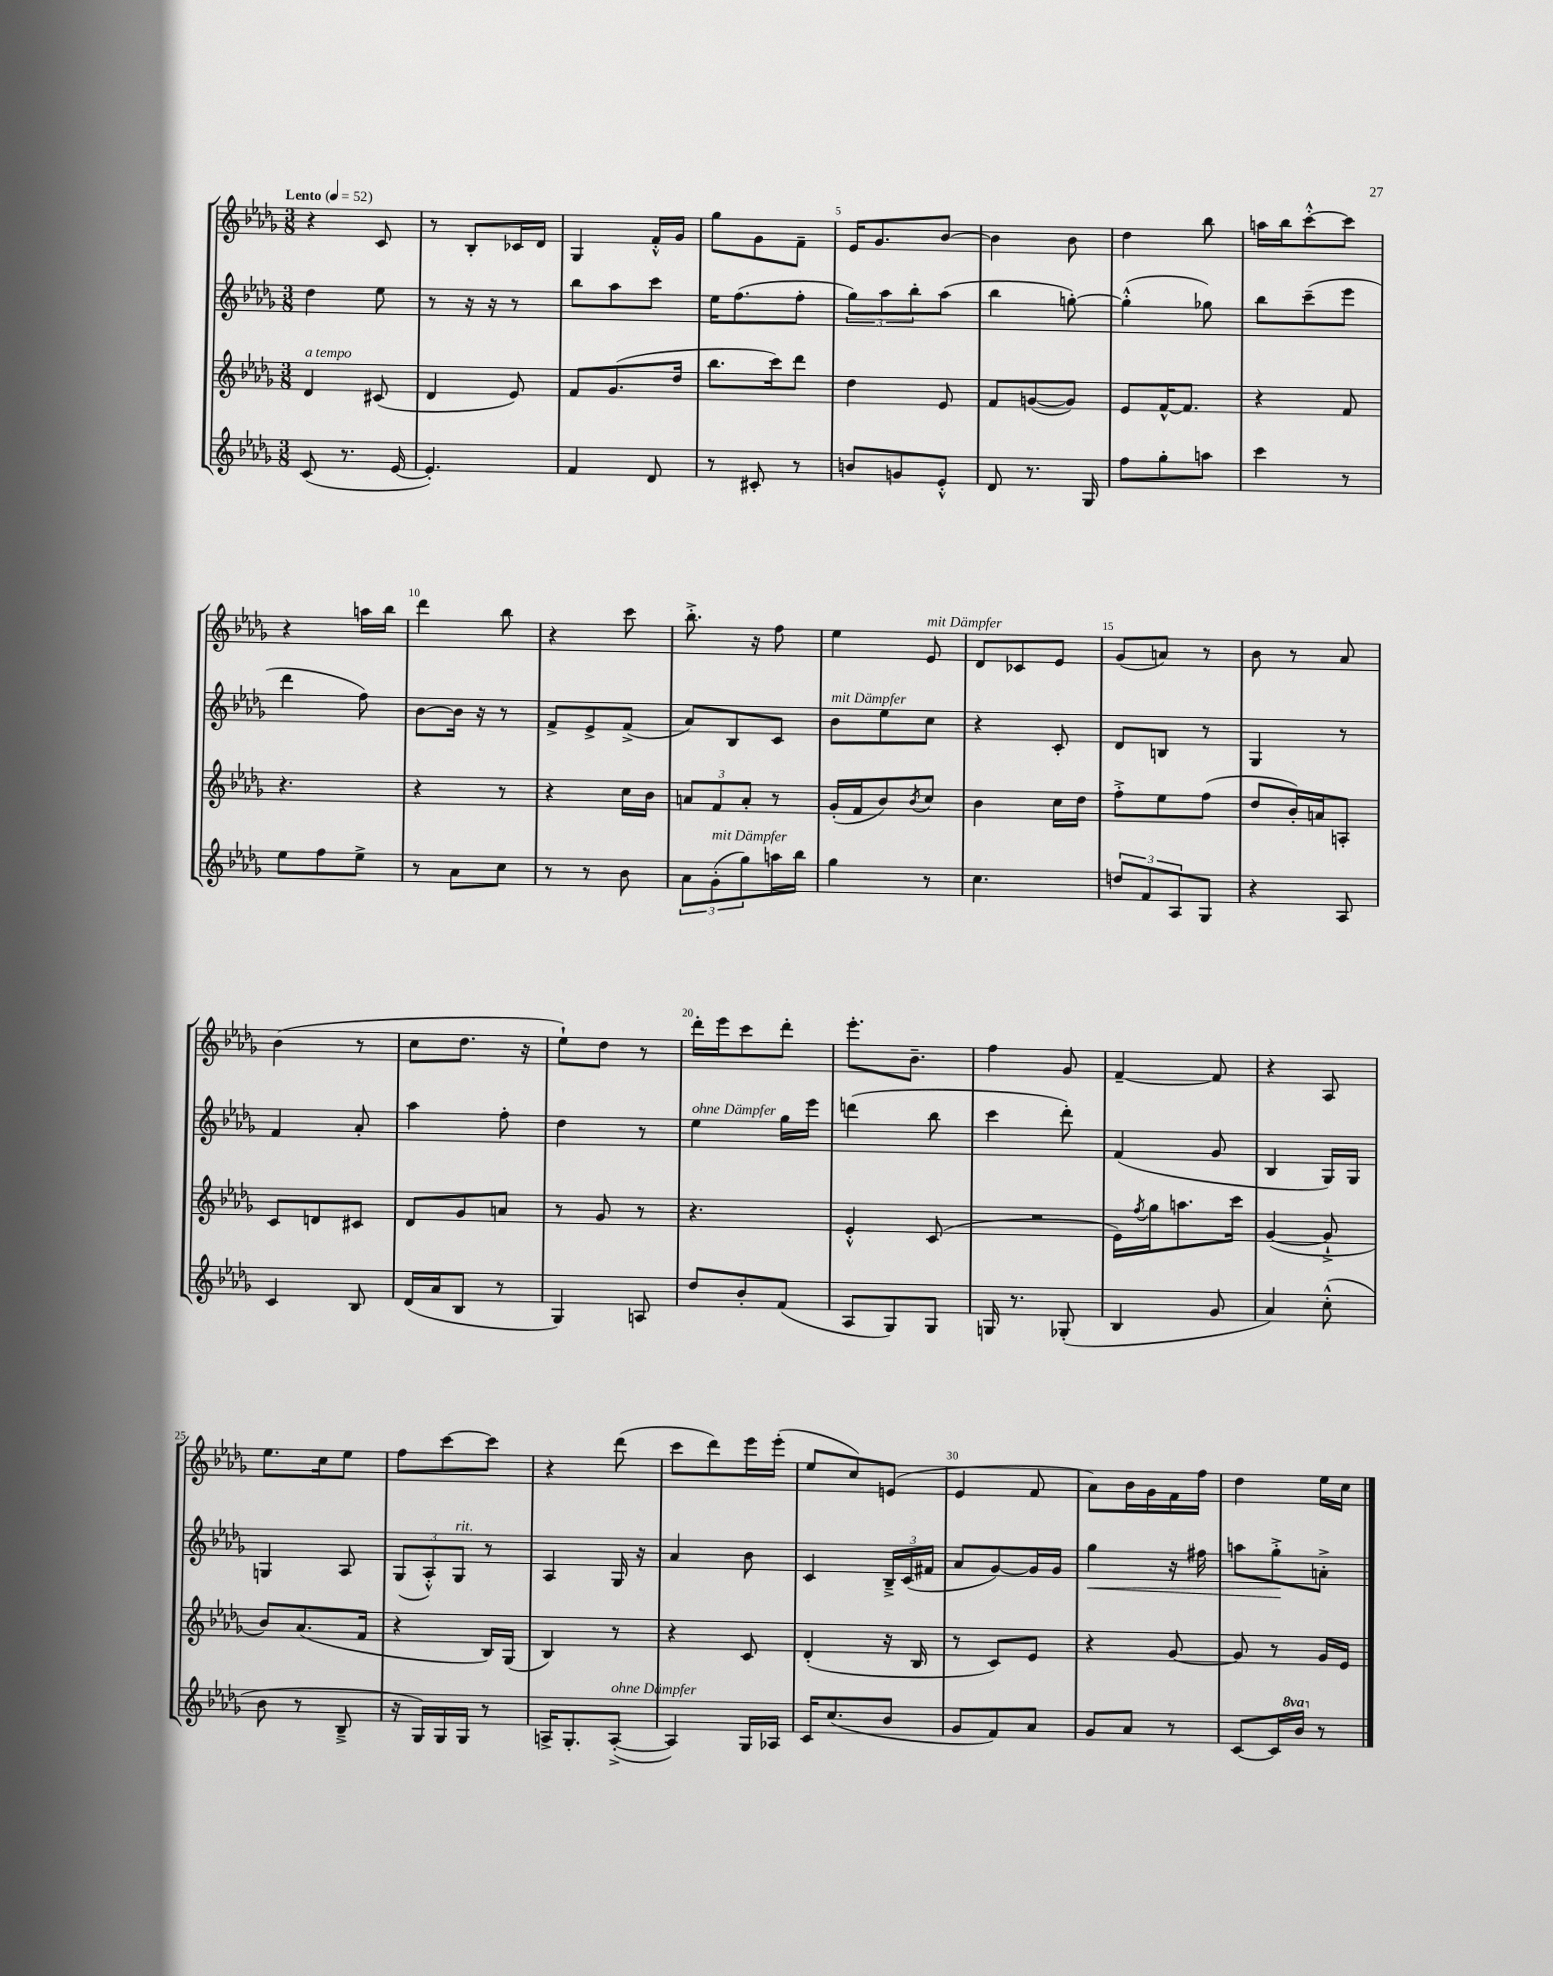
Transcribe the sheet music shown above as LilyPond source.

<<
\new StaffGroup <<
\new Staff = "s0" {
    \clef treble \key des \major \numericTimeSignature \time 3/8 \tempo "Lento" 4 = 52
    r4 c'8 |
    r8 bes8-. ces'16 des'16 |
    ges4 f'16-.-^ ges'16 |
    ges''8 ges'8 f'8-- |
    ees'16 ges'8. bes'8~ |
    bes'4 bes'8 |
    des''4 bes''8 |
    a''16 bes''16 c'''8~-.-^ c'''8 |
    r4 a''16 bes''16 |
    des'''4 bes''8 |
    r4 c'''8 |
    bes''8.-.-> r16 f''8 |
    ees''4 ees'8^\markup { \italic "mit Dämpfer" } |
    des'8 ces'8 ees'8 |
    ges'8( a'8) r8 |
    bes'8 r8 aes'8 |
    bes'4( r8 |
    c''8 des''8. r16 |
    ees''8-!) des''8 r8 |
    des'''16-. ees'''16 c'''8 des'''8-. |
    ees'''8.-. bes'8.-- |
    f''4 ges'8 |
    f'4~-- f'8 |
    r4 aes8 |
    ees''8. c''16 ees''8 |
    f''8 c'''8~ c'''8 |
    r4 des'''8( |
    c'''8 des'''8) ees'''16 ees'''16-.( |
    ees''8 c''8) e'8( |
    ees'4 f'8 |
    aes'8) bes'16 ges'16 f'16 f''16 |
    des''4 ees''16 c''16 \bar "|." |
}
\new Staff = "s1" {
    \clef treble \key des \major \numericTimeSignature \time 3/8
    des''4 ees''8 |
    r8 r16 r16 r8 |
    bes''8 aes''8 c'''8 |
    ees''16 f''8.( f''8-. |
    \tuplet 3/2 { ges''8) aes''8 bes''8-. } aes''8( |
    bes''4 g''8~-.) |
    g''4-.-^( ges''8) |
    bes''8 c'''8--( ees'''8 |
    des'''4 f''8) |
    bes'8~ bes'16 r16 r8 |
    f'8-> ees'8-> f'8->( |
    aes'8) bes8 c'8 |
    bes'8^\markup { \italic "mit Dämpfer" } ees''8 c''8 |
    r4 c'8-. |
    des'8 b8 r8 |
    ges4 r8 |
    f'4 aes'8-. |
    aes''4 f''8-. |
    des''4 r8 |
    ees''4^\markup { \italic "ohne Dämpfer" } ges''16 ees'''16 |
    d'''4( bes''8 |
    c'''4 des'''8-.) |
    f'4( ges'8 |
    bes4 ges16) ges16 |
    g4 aes8 |
    \tuplet 3/2 { ges8( aes8-.-^) ges8^\markup { \italic "rit." } } r8 |
    aes4 ges16 r16 |
    aes'4 bes'8 |
    c'4 \tuplet 3/2 { bes16---> c'16( fis'16 } |
    aes'8 ges'8~) ges'16 ges'16 |
    ges''4\< r16 fis''16 |
    a''8 ges''8-.->\! a'8-.-> \bar "|." |
}
\new Staff = "s2" {
    \clef treble \key des \major \numericTimeSignature \time 3/8
    des'4^\markup { \italic "a tempo" } cis'8( |
    des'4 ees'8) |
    f'8 ges'8.( des''16 |
    bes''8. c'''16) des'''8 |
    des''4 ees'8 |
    f'8 g'8~( g'8) |
    ees'8 f'16~-^ f'8. |
    r4 f'8 |
    r4. |
    r4 r8 |
    r4 c''16 bes'16 |
    \tuplet 3/2 { a'8 f'8 a'8-. } r8 |
    ges'16-.( f'16 bes'8) \acciaccatura { bes'8 } c''8 |
    bes'4 c''16 des''16 |
    f''8-.-> ees''8 f''8( |
    des''8 bes'16-.) a'16 a8-. |
    c'8 d'8 cis'8 |
    des'8 ges'8 a'8 |
    r8 ges'8 r8 |
    r4. |
    ees'4-.-^ c'8( |
    R4. |
    ees'16) \acciaccatura { f''8 } ges''16 a''8. c'''16 |
    ges'4~( ges'8-!-> |
    bes'8) aes'8.( f'16 |
    r4 bes16) ges16( |
    bes4) r8 |
    r4 c'8 |
    des'4-.( r16 bes16 |
    r8 c'8) ees'8 |
    r4 ges'8~ |
    ges'8 r8 ges'16 ees'16 \bar "|." |
}
\new Staff = "s3" {
    \clef treble \key des \major \numericTimeSignature \time 3/8 \set Staff.ottavationMarkups = #ottavation-simple-ordinals
    c'8( r8. ees'16~ |
    ees'4.-.) |
    f'4 des'8 |
    r8 cis'8-. r8 |
    b'8 g'8 ees'8-.-^ |
    des'8 r8. ges16 |
    f''8 ges''8-. a''8 |
    c'''4 r8 |
    ees''8 f''8 ees''8-> |
    r8 aes'8 c''8 |
    r8 r8 bes'8 |
    \tuplet 3/2 { aes'8 ges'8-.^\markup { \italic "mit Dämpfer" }( ges''8) } a''16 bes''16 |
    ges''4 r8 |
    c''4. |
    \tuplet 3/2 { d''8 f'8 aes8 } ges8 |
    r4 aes8 |
    c'4 bes8 |
    des'16( aes'16 bes8 r8 |
    ges4) a8 |
    des''8 bes'8-. f'8( |
    aes8 ges8) ges8 |
    g16 r8. ges8-.( |
    bes4 ges'8 |
    aes'4) c''8-.-^( |
    bes'8 r8 bes8---> |
    r16 ges16) ges16 ges16 r8 |
    a16-> ges8.-. a8~-.->^\markup { \italic "ohne Dämpfer" }( |
    a4) ges16 aes16 |
    c'16 c''8.( bes'8 |
    ges'8 f'8) aes'8 |
    ges'8 aes'8 r8 |
    c'8~ c'16 \ottava #1 bes''16 \ottava #0 r8 \bar "|." |
}
>>
>>
\layout { \context { \Score \override BarNumber.break-visibility = ##(#f #t #t) barNumberVisibility = #(every-nth-bar-number-visible 5) } }
